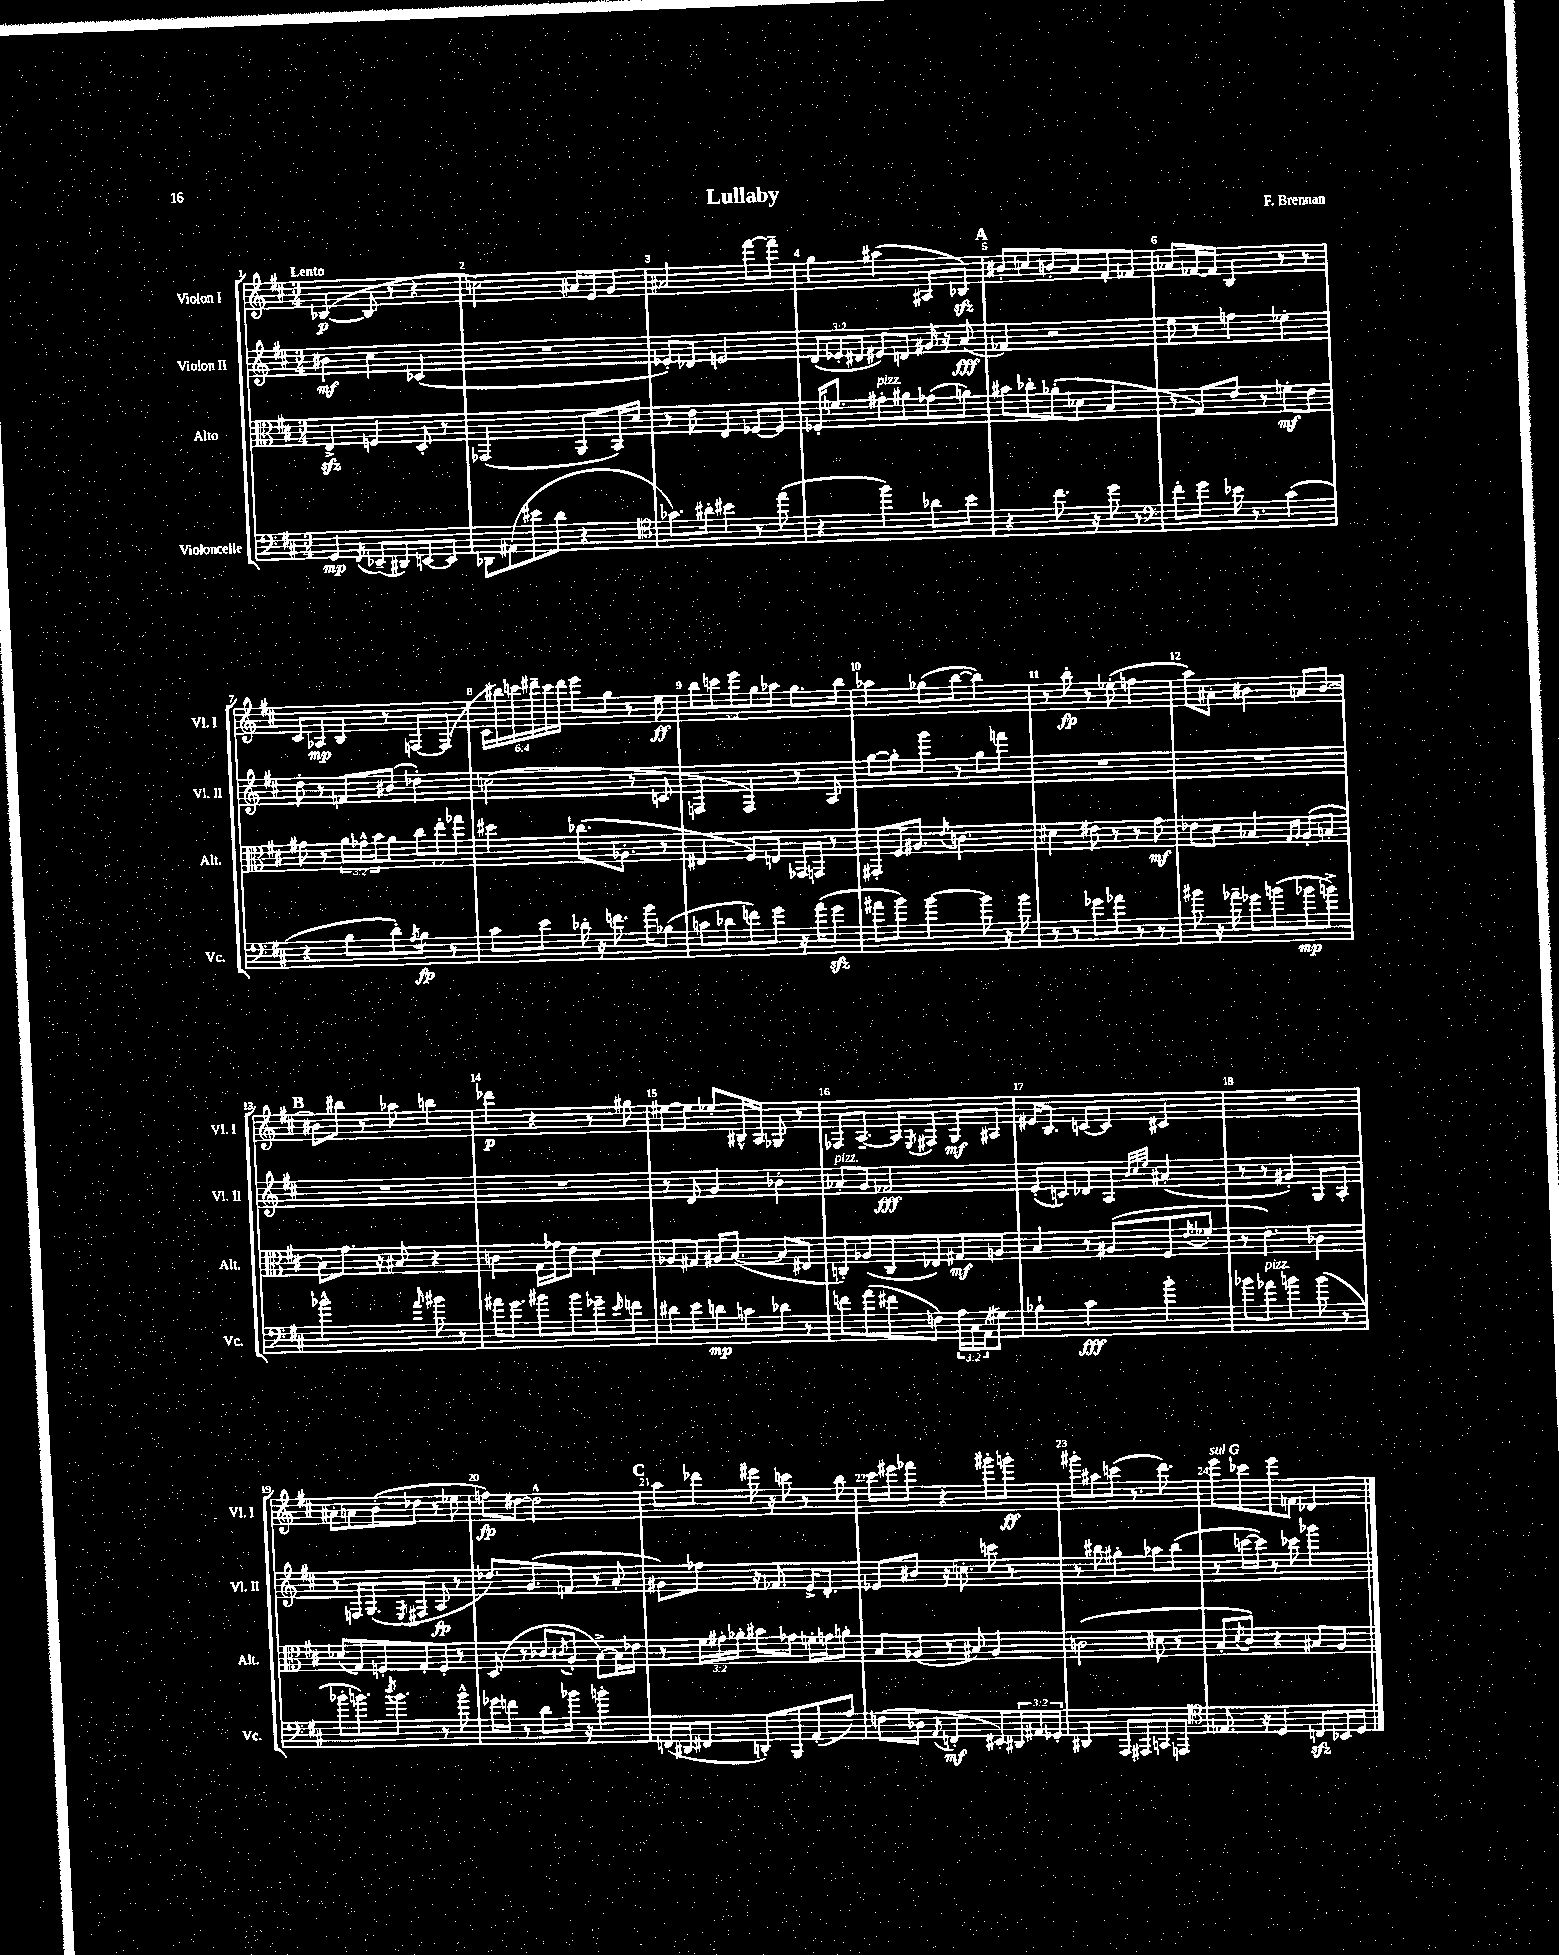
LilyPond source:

\header { title = "Lullaby" composer = "F. Brennan" }
<<
\new StaffGroup <<
\new Staff = "s0" \with { instrumentName = "Violon I" shortInstrumentName = "Vl. I" } {
    \clef treble \key d \major \numericTimeSignature \time 3/4 \override Staff.TupletNumber.text = #tuplet-number::calc-fraction-text \tempo "Lento"
    bes4~\p( bes8 r8 r4 |
    c''2) ais'16 e'16 g'8 |
    ais'2 fis'''8~ fis'''8-- |
    g''4 ais''4( ais8 bes8\sfz) |
    \mark \markup { \bold "A" } bis'8-. c''8 b'8-. a'8 fis'8-. fes'8 |
    aes'8 fes'16~ fes'16 b4 r8 r8 |
    cis'8 aes8\mp b8 r8 f8~ f8( |
    \tuplet 6/4 { cis'16 bis''16) c'''16 dis'''16-- c'''16 dis'''16 } e'''8 g''8 r8 e''8\ff |
    \tuplet 5/4 { b''8 c'''8 e'''8 g''8 aes''8 } g''8. b''16 |
    aes''4 ges''8( b''8~ b''4) |
    r8 b''8-.\fp r8 ees''8-.( f''4 |
    a''8) ais'8-. bis'4 a'8 bis'8~ |
    \mark \markup { \bold "B" } bis'8 bis''8 r8 aes''8 b''4 |
    des'''4\p r4 r8 gis''8 |
    eis''8~ eis''8 ees''8-. bis16-^ a16 ges8 r8 |
    fes8 a8.~-- a16 \acciaccatura { e8 } fis8 g8\mf ais8 |
    eis'16 b8. c'8~ c'8 cis'4 |
    R2. |
    ais'8-. a'8 b'8-.( des''8 r8 ees''8 |
    f''8\fp) dis''8~ dis''2-^ |
    \mark \markup { \bold "C" } a''8 des'''8 eis'''16 r16 c'''8 r8 b''8 |
    cis'''16 eis'''16 fes'''8 r4 gis'''8-. g'''8-.\ff |
    gis'''8-. ais''8 c'''8( r8. d'''8.) |
    e'''8^\markup { \italic "sul G" } ces'''8 e'''8 f'8 des'4 \bar "|." |
}
\new Staff = "s1" \with { instrumentName = "Violon II" shortInstrumentName = "Vl. II" } {
    \clef treble \key d \major \numericTimeSignature \time 3/4 \override Staff.TupletNumber.text = #tuplet-number::calc-fraction-text
    bis'4\mf cis''4 ces'4( |
    R2. |
    ees'8-.) des'8 e'2 |
    \tuplet 3/2 { d'8( ees'8-. dis'8 } eis'8) d'8 gis'16 r16 a'8\fff( |
    \mark \markup { \bold "A" } fes'4) r2 |
    e''8 r8 f''4 ees''4-. |
    d''8-. r8 f'8 bis'8( des''4-.) |
    c''2( r8 c'8 |
    f4 f4) r8 a8 |
    g''8~ g''8-. g'''8 r8 g''8 f'''8 |
    R2. |
    R2. |
    \mark \markup { \bold "B" } R2. |
    R2. |
    r8 d'8 g'4 bes'4-. |
    aes'8-.^\markup { \italic "pizz." } g'8 fes'2\fff |
    e'8-.( c'8) des'8 a8 \grace { b'32 cis''32 e''32 } ais'4-.( |
    r8 r8 gis'4-.) g8 a8-. |
    r8 f16 g8.( \acciaccatura { e8 } fis8 a8\fp r8 |
    des''8.) g'8.( f'8 r8 a'8-. |
    \mark \markup { \bold "C" } gis'8) fes''8 r16 fes'8. e'16-> d'8.-. |
    ees'8 bis'8 r16 c''8.-. c'''8 r8 |
    r8 bis''8 gis''4-. aes''8 bis''8( |
    r8 c'''16~ c'''16) r8 ces'''8 ges'''4 \bar "|." |
}
\new Staff = "s2" \with { instrumentName = "Alto" shortInstrumentName = "Alt." } {
    \clef alto \key d \major \numericTimeSignature \time 3/4 \override Staff.TupletNumber.text = #tuplet-number::calc-fraction-text
    e4->\sfz f4 d8-. r8 |
    ges,2( a,8 b,16) d'16 |
    r8 e'8 e4 fes8~ fes8 |
    fes16-. f'8. gis'8-.^\markup { \italic "pizz." } ais'8 ges'8( a'8) |
    \mark \markup { \bold "A" } bis'8 ces''8-. aes'8-.( des'8 b4 |
    r8 g8) e'8 r8 f'8-.\mf e'8 |
    gis'8 r8 \tuplet 3/2 { a'16 ges'16-^ b'16 } a'8 \tuplet 3/2 { cis''8 e''8-. ges''8 } |
    dis''4 ces''8.( aes8.-. r8 |
    eis4 fis8) e8 ges,16 g,16 r8 |
    gis,8-. fis16 ais8. \acciaccatura { e'8 } c'4. |
    dis'4 eis'8 r8 r8 g'8\mf |
    ees'8 d'8 bes4 \grace { g16 a16 } a8-.( b8-. |
    \mark \markup { \bold "B" } b8) g'8. r16 bis8 r4 |
    c'4 g16 ges'16 e'8 d'4 |
    aes8 gis8 ais16 b8.~( b8 eis8 |
    c8-.) aes8( c8 ees8) gis8\mf a8 |
    b4 r8 ais8( fis8 \acciaccatura { e'8 } fes'8-. |
    r8 e'4.) ces'4 |
    des'8( g8) f8-. g8-. f8-. r8 |
    d8( r8 ces'8 \acciaccatura { cis'8 } a8-. b8~->) b16 ees'16 |
    \mark \markup { \bold "C" } r8 \tuplet 3/2 { fis'16 gis'16-. aes'16-. } bis'8 ges'8 f'16-. g'16 a'8-. |
    b8 aes8( r8 bis8) aes4 |
    c'2( dis'8 r8 |
    b8-. \acciaccatura { d'8 } cis'8) r4 bis8 a8 \bar "|." |
}
\new Staff = "s3" \with { instrumentName = "Violoncelle" shortInstrumentName = "Vc." } {
    \clef bass \key d \major \numericTimeSignature \time 3/4 \override Staff.TupletNumber.text = #tuplet-number::calc-fraction-text
    g,4\mp \acciaccatura { fis,8 } ees,8--( dis,8) e,8~ e,8 |
    des,8 ais,8( eis'8 d'8 r4 |
    \clef tenor ges'8.) ais'16-. bis'4 r8 e''8( |
    r4 fis''4) aes'8 b'8 |
    \mark \markup { \bold "A" } r4 cis''8. r16 d''8 r8 |
    \clef bass fis'8-. g'8 ees'16 r8. cis'4( |
    r4 b8 d'8-.) \acciaccatura { a8 } b8\fp r8 |
    cis'8 e'8 des'16-. r16 f'8. b'16 bes8( |
    c'8 des'8 f'8) g'8 r16 a'16( g'8\sfz |
    ais'8 b'8) b'4~ b'8 r16 b'16 |
    r8 r8 ges'8 aes'8 r8 r8 |
    bis'8 r16 aes'16-- ges'8 b'8( bes'8\mp b'8->) |
    \mark \markup { \bold "B" } bes'2-^ \grace { a'16 } bis'8 r8 |
    ais'16 g'8. bis'8 bis'8 ges'8-- \grace { e'16 } f'8 |
    dis'8 e'8 d'8\mp c'8 des'8 r8 |
    f'8 a'8( fis'8 f8) \tuplet 3/2 { a16 cis16 a,16( } gis8) |
    bes4-! cis'4\fff b'4-. |
    bes'8 aes'8^\markup { \italic "pizz." } b'4 b'8( r8 |
    bes'8-. b'8.) \acciaccatura { d''8 } b'8. r8 b'8-^ |
    ges'16 f'16 r8 d'8 bes'16 r16 b'4-. |
    \mark \markup { \bold "C" } f,16( dis,16 fis,8 d,8-.) b,,8 a,8-.( a8) |
    f8( des8 \acciaccatura { a,8 } f,4-.\mf eis,8-.) \tuplet 3/2 { dis,16 ais,16 ges,16-. } |
    dis,4 a,,8 ais,,8 c,8 a,,8 |
    \clef tenor ees8. r16 d4 c8\sfz bes,16 d16 \bar "|." |
}
>>
>>
\layout { \context { \Score \override BarNumber.break-visibility = ##(#f #t #t) barNumberVisibility = #all-bar-numbers-visible } }
